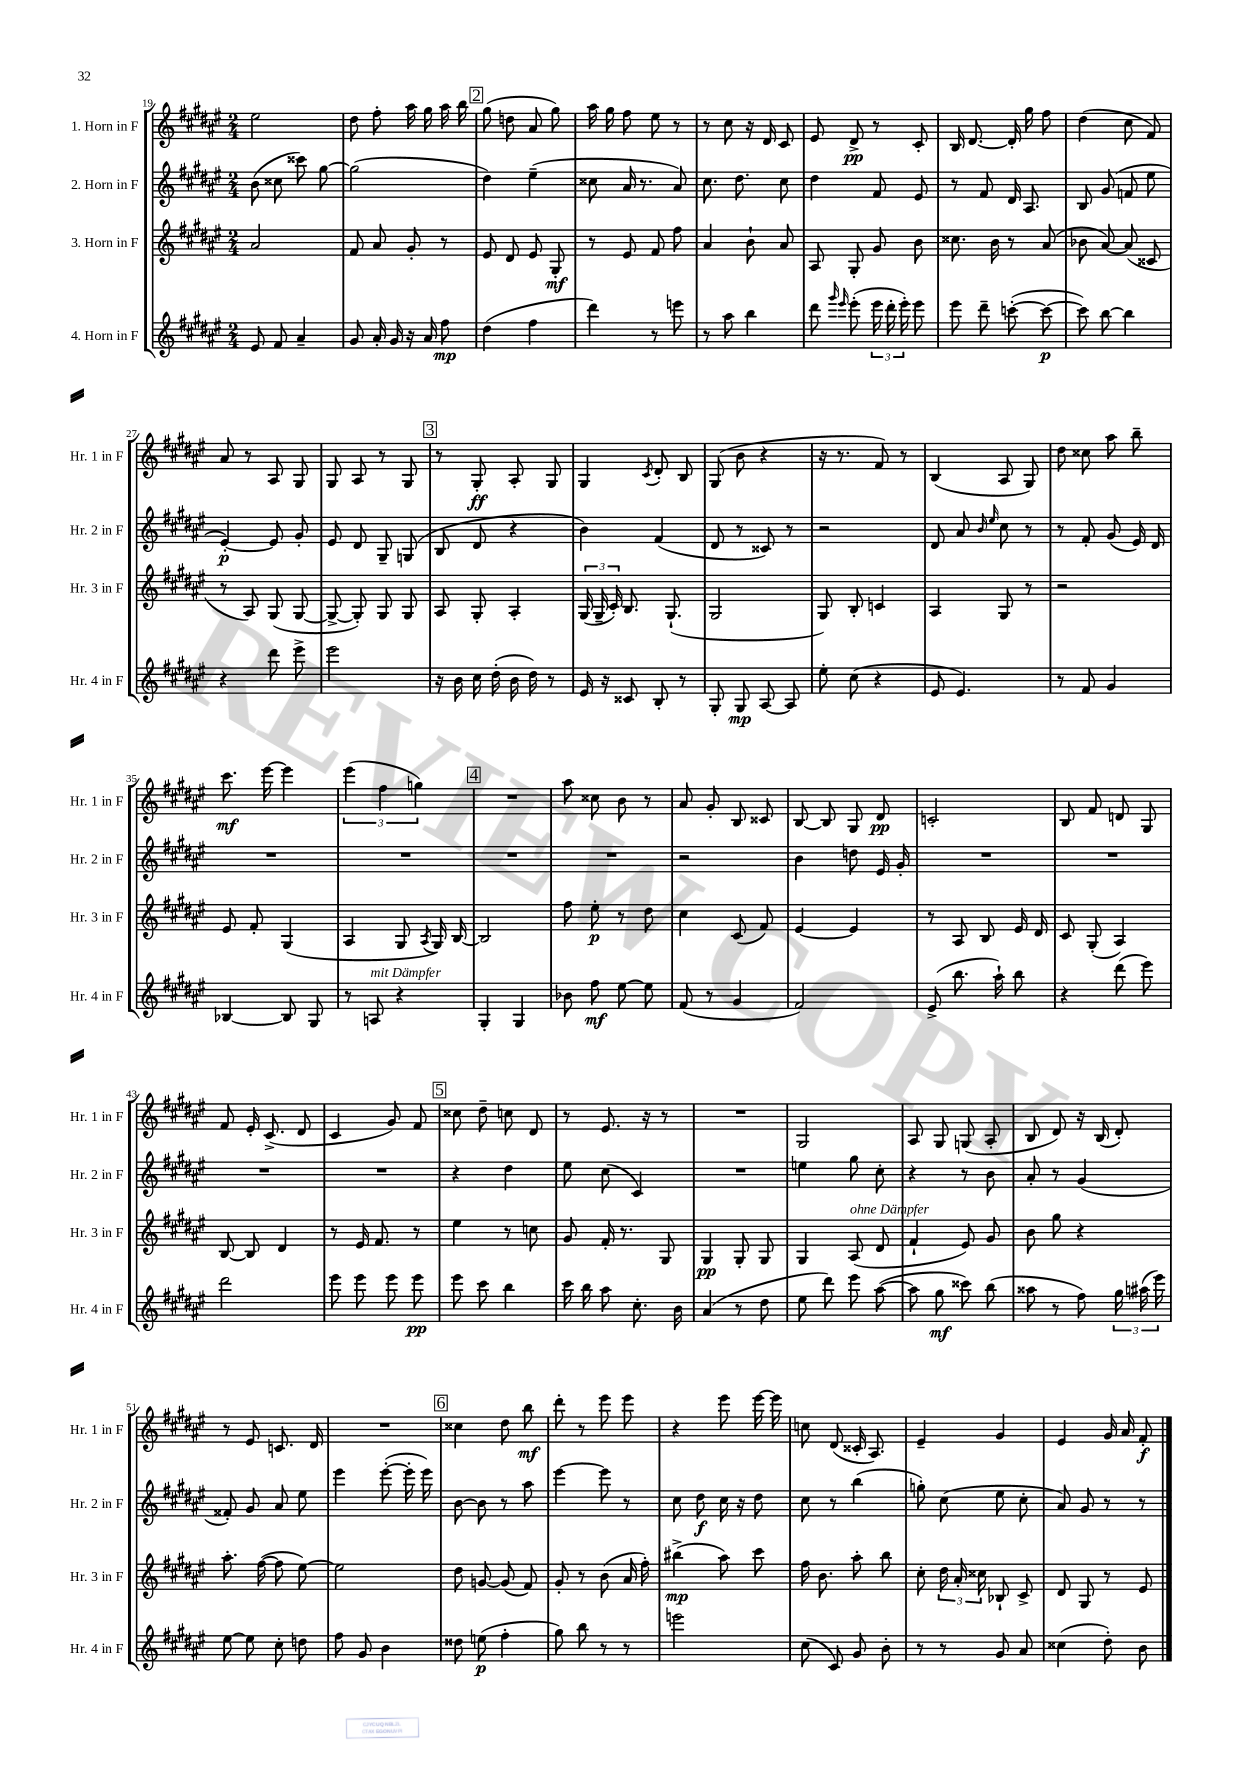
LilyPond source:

<<
\new StaffGroup <<
\new Staff = "s0" \with { instrumentName = "1. Horn in F" shortInstrumentName = "Hr. 1 in F" } {
    \clef treble \key fis \major \numericTimeSignature \time 2/4
    \autoBeamOff eis''2 |
    dis''8 fis''8-. ais''16 gis''16 ais''16 b''16 |
    \mark \markup { \box "2" } gis''8( d''8 ais'8 gis''8) |
    ais''16 gis''16 fis''8 eis''8 r8 |
    r8 cis''8 r16 dis'16 cis'8 |
    eis'8 dis'8->\pp r8 cis'8-. |
    b16 dis'8.~ dis'16-. gis''16 fis''8 |
    dis''4( cis''8 fis'8) |
    ais'8 r8 ais8 gis8 |
    gis8 ais8 r8 gis8 |
    \mark \markup { \box "3" } r8 gis8-.\ff ais8-. gis8 |
    gis4 \acciaccatura { cis'8 } dis'8-. b8 |
    gis8( b'8 r4 |
    r16 r8. fis'8) r8 |
    b4( ais8 gis8) |
    dis''8 cisis''8 ais''8 b''8-- |
    cis'''8.\mf eis'''16~ eis'''4 |
    \tuplet 3/2 { eis'''4( fis''4 g''4) } |
    \mark \markup { \box "4" } R2 |
    ais''8 cisis''8 b'8 r8 |
    ais'8 gis'8-. b8 cisis'8 |
    b8~ b8 gis8 dis'8\pp |
    c'2-. |
    b8 fis'8 d'8 gis8 |
    fis'8 eis'16-. cis'8.->( dis'8 |
    cis'4 gis'8) fis'8 |
    \mark \markup { \box "5" } cisis''8 dis''8-- c''8 dis'8 |
    r8 eis'8. r16 r8 |
    R2 |
    gis2 |
    ais8 gis8 g8( ais8-. |
    b8 dis'8) r16 b16( dis'8-.) |
    r8 eis'8 c'8. dis'16 |
    R2 |
    \mark \markup { \box "6" } cisis''4 dis''8 b''8\mf |
    dis'''8-. r8 eis'''8 eis'''8 |
    r4 eis'''8 eis'''16~ eis'''16 |
    c''8 dis'8( cisis'16-. ais8.) |
    eis'4-- gis'4 |
    eis'4 gis'16 ais'16 fis'8-.\f \bar "|." |
}
\new Staff = "s1" \with { instrumentName = "2. Horn in F" shortInstrumentName = "Hr. 2 in F" } {
    \clef treble \key fis \major \numericTimeSignature \time 2/4
    \autoBeamOff b'8( cisis''8 cisis'''8) gis''8~ |
    gis''2( |
    \mark \markup { \box "2" } dis''4) eis''4--( |
    cisis''8 ais'16 r8. ais'8) |
    cis''8. dis''8. cis''8 |
    dis''4 fis'8 eis'8 |
    r8 fis'8 dis'16 ais8. |
    b8 gis'8( f'8 eis''8 |
    eis'4~-.\p) eis'8 gis'8-. |
    eis'8 dis'8 gis8-- g8( |
    \mark \markup { \box "3" } b8 dis'8 r4 |
    b'4) fis'4( |
    dis'8 r8 cisis'8) r8 |
    r2 |
    dis'8 ais'8 \grace { b'16 eis''16 } cis''8 r8 |
    r8 fis'8-. gis'8( eis'16) dis'16 |
    R2 |
    R2 |
    \mark \markup { \box "4" } R2 |
    R2 |
    r2 |
    b'4 d''8 eis'16 gis'16-. |
    R2 |
    R2 |
    R2 |
    R2 |
    \mark \markup { \box "5" } r4 dis''4 |
    eis''8 cis''8( cis'4) |
    R2 |
    e''4 gis''8 cis''8-. |
    r4 r8 b'8 |
    ais'8-. r8 gis'4( |
    fisis'8-.) gis'8 ais'8 eis''8 |
    eis'''4 eis'''8~-.( eis'''16-. eis'''16) |
    \mark \markup { \box "6" } b'8~ b'8 r8 ais''8 |
    eis'''4~ eis'''8 r8 |
    cis''8 dis''8\f cis''16 r16 dis''8 |
    cis''8 r8 b''4( |
    g''8-.) cis''8( eis''8 cis''8-. |
    ais'8) gis'8 r8 r8 \bar "|." |
}
\new Staff = "s2" \with { instrumentName = "3. Horn in F" shortInstrumentName = "Hr. 3 in F" } {
    \clef treble \key fis \major \numericTimeSignature \time 2/4
    \autoBeamOff ais'2 |
    fis'8 ais'8 gis'8-. r8 |
    \mark \markup { \box "2" } eis'8 dis'8 eis'8 gis8-.\mf |
    r8 eis'8 fis'8 fis''8 |
    ais'4 b'8-! ais'8 |
    ais8 gis8-. gis'8 b'8 |
    cisis''8. b'16 r8 ais'8( |
    bes'8 ais'8~) ais'8( cisis'8 |
    r8 ais8) gis8( gis8~ |
    gis8~-> gis8-.) gis8 gis8 |
    \mark \markup { \box "3" } ais8 gis8-. ais4-. |
    \tuplet 3/2 { gis16( gis16-- cis'16-.) } b8. gis8.-!( |
    gis2 |
    gis8) b8-. c'4 |
    ais4 gis8 r8 |
    r2 |
    eis'8 fis'8-. gis4( |
    ais4 gis8 \acciaccatura { ais8 } gis16) b16~ |
    \mark \markup { \box "4" } b2 |
    fis''8 eis''8-.\p r8 dis''8 |
    cis''4 cis'8( fis'8) |
    eis'4~ eis'4 |
    r8 ais8 b8 eis'16 dis'16 |
    cis'8 gis8-.( ais4) |
    b8~ b8 dis'4 |
    r8 eis'16 fis'8. r8 |
    \mark \markup { \box "5" } eis''4 r8 c''8 |
    gis'8 fis'16-. r8. gis8 |
    gis4\pp gis8-. gis8 |
    gis4 ais8^\markup { \italic "ohne Dämpfer" }( dis'8 |
    fis'4-! eis'8) gis'8 |
    b'8 gis''8 r4 |
    ais''8.-. fis''16~( fis''8 eis''8~) |
    eis''2 |
    \mark \markup { \box "6" } dis''8 g'8~ g'8( fis'8) |
    gis'8-. r8 b'8( ais'16 fis''16-.) |
    bis''4->\mp( ais''8) cis'''8 |
    fis''16 b'8. ais''8-. b''8 |
    cis''8-. \tuplet 3/2 { dis''16 ais'16-. cisis''16 } bes8-! cis'8-> |
    dis'8 gis8 r8 eis'8 \bar "|." |
}
\new Staff = "s3" \with { instrumentName = "4. Horn in F" shortInstrumentName = "Hr. 4 in F" } {
    \clef treble \key fis \major \numericTimeSignature \time 2/4
    \autoBeamOff eis'8 fis'8 ais'4-- |
    gis'8 ais'16-. gis'16 r16 ais'16 fis''8\mp |
    \mark \markup { \box "2" } dis''4( fis''4 |
    dis'''4) r8 e'''8 |
    r8 ais''8 b''4 |
    dis'''8 \grace { gis'''16 eis'''16 } eis'''8-.( \tuplet 3/2 { eis'''16 dis'''16-. eis'''16-.) } eis'''8 |
    eis'''8 dis'''8-- c'''8~-.( c'''8~\p |
    c'''8) b''8~ b''4 |
    r4 dis'''8 eis'''8-> |
    eis'''2 |
    \mark \markup { \box "3" } r16 b'16 cis''16 dis''16-.( b'16 dis''16) r8 |
    eis'16 r16 cisis'8 b8-. r8 |
    gis8-. gis8\mp ais8~ ais8 |
    eis''8-. cis''8( r4 |
    eis'8 eis'4.) |
    r8 fis'8 gis'4 |
    bes4~ bes8 gis8 |
    r8 a8^\markup { \italic "mit Dämpfer" } r4 |
    \mark \markup { \box "4" } gis4-. gis4 |
    bes'8 fis''8\mf eis''8~ eis''8 |
    fis'8( r8 gis'4 |
    fis'2) |
    eis'8->( b''8. ais''16-!) b''8 |
    r4 dis'''8( eis'''8) |
    dis'''2 |
    eis'''8 eis'''8 eis'''8 eis'''8\pp |
    \mark \markup { \box "5" } eis'''8 cis'''8 b''4 |
    cis'''16 b''16 ais''8 cis''8.-. b'16 |
    ais'4( r8 dis''8 |
    eis''8 dis'''8) eis'''8 ais''8~( |
    ais''8 gis''8\mf cisis'''8) b''8( |
    aisis''8 r8 fis''8) \tuplet 3/2 { gis''16 ais''16( eis'''16) } |
    eis''8~ eis''8 cis''8-. d''8 |
    fis''8 gis'8 b'4 |
    \mark \markup { \box "6" } disis''8 e''8\p( fis''4-. |
    gis''8) b''8 r8 r8 |
    e'''2 |
    cis''8( cis'8) gis'8 b'8-. |
    r8 r8 gis'8 ais'8 |
    cisis''4( dis''8-.) b'8 \bar "|." |
}
>>
>>
\layout { \context { \Score currentBarNumber = #19 } }
